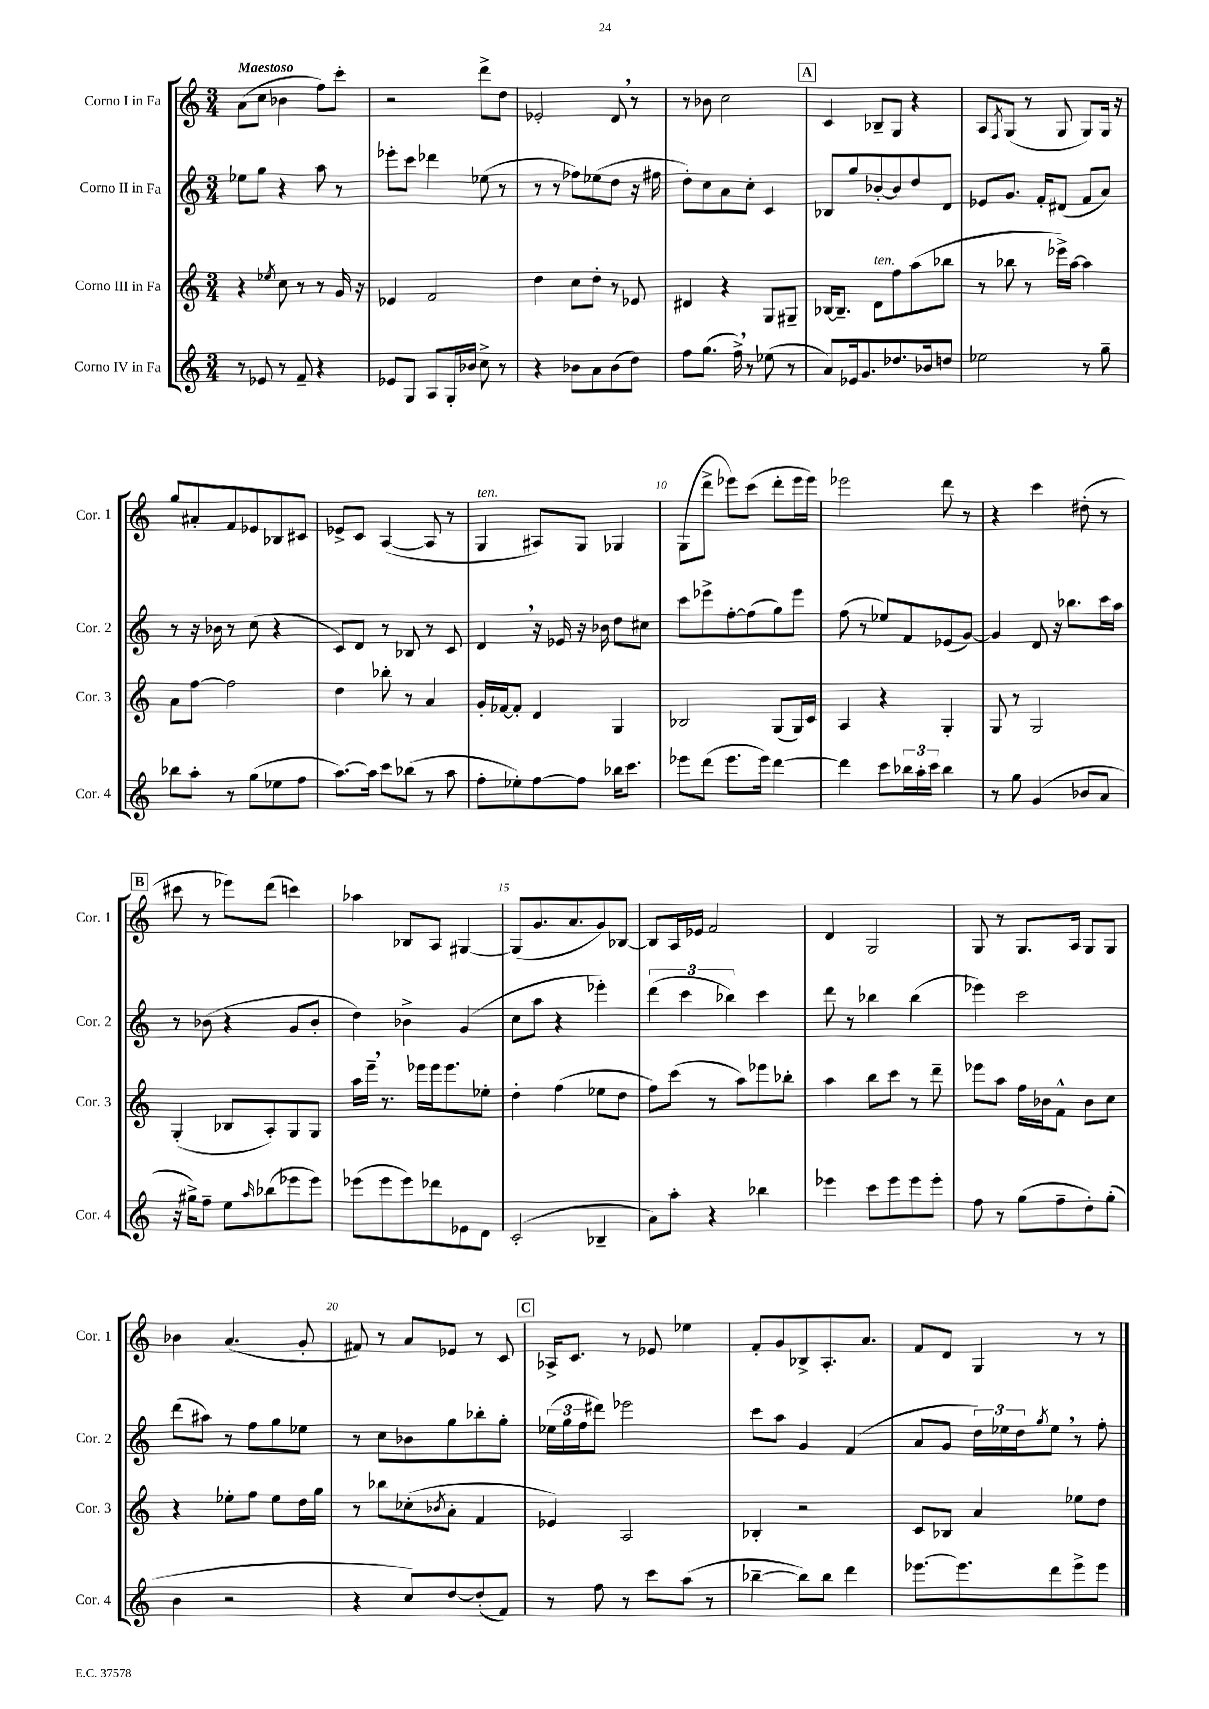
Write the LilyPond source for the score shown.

<<
\new StaffGroup <<
\new Staff = "s0" \with { instrumentName = "Corno I in Fa" shortInstrumentName = "Cor. 1" } {
    \clef treble \key c \major \numericTimeSignature \time 3/4 \tempo "Maestoso"
    a'8( c''8 bes'4 f''8) c'''8-. |
    r2 d'''8-> d''8 |
    ees'2-. d'8 \breathe r8 |
    r8 bes'8 c''2 |
    \mark \markup { \box "A" } c'4 bes8-- g8 r4 |
    a8 \acciaccatura { f8 } g8( r8 g8 g8) g16 r16 |
    g''8 ais'8-. f'8 ees'8 bes8 cis'8 |
    ees'8-> c'8 a4~( a8 r8 |
    g4^\markup { \italic "ten." } ais8) g8 ges4 |
    g8( d'''8-> ees'''8) c'''8( d'''8-. ees'''16 ees'''16) |
    ees'''2 d'''8 r8 |
    r4 c'''4 dis''8-.( r8 |
    \mark \markup { \box "B" } cis'''8 r8 ees'''8) d'''8( c'''4) |
    aes''4 bes8 a8 gis4~ |
    gis8( g'8. a'8. g'8) bes8~ |
    bes8 a16 ees'16 f'2 |
    d'4 g2 |
    g8 r8 g8. a16 g8 g8 |
    bes'4 a'4.( g'8-. |
    fis'8) r8 a'8 ees'8 r8 c'8 |
    \mark \markup { \box "C" } aes16-> c'8. r8 ees'8 ees''4 |
    f'8-. g'8 bes8-> a8.-. a'8. |
    f'8 d'8 g4 r8 r8 \bar "|." |
}
\new Staff = "s1" \with { instrumentName = "Corno II in Fa" shortInstrumentName = "Cor. 2" } {
    \clef treble \key c \major \numericTimeSignature \time 3/4
    ees''8 g''8 r4 a''8 r8 |
    ees'''8-. c'''8 des'''4 ees''8( r8 |
    r8 r8 fes''8) ees''8( d''8 r16 fis''16 |
    d''8-.) c''8 a'8 c''8-. c'4 |
    \mark \markup { \box "A" } bes8 g''8 bes'8~-. bes'8 d''8 d'8 |
    ees'8 g'8. f'16-. dis'8( f'8 a'8) |
    r8 r16 bes'16 r8 c''8( r4 |
    c'8) d'8 r8 bes8 r8 c'8 |
    d'4 \breathe r16 ees'16 r16 bes'16 d''8 cis''8 |
    c'''8 ees'''8-> f''8~-. f''8( g''8) ees'''8 |
    f''8( r8 ees''8) f'8 ees'8( g'8~) |
    g'4 d'8 r16 bes''8. c'''16 a''16 |
    \mark \markup { \box "B" } r8 bes'8( r4 g'8 bes'8-. |
    d''4) bes'4-> g'4( |
    c''8 a''8 r4 ees'''4-.) |
    \tuplet 3/2 { d'''4( c'''4 bes''4) } c'''4 |
    d'''8 r8 bes''4 bes''4( |
    ees'''4) c'''2 |
    d'''8( ais''8) r8 f''8 g''8 ees''8 |
    r8 c''8 bes'8 g''8 bes''8-. g''8-. |
    \mark \markup { \box "C" } \tuplet 3/2 { ees''16( g''16 f''16 } dis'''8) ees'''2 |
    c'''8 a''8 g'4 f'4( |
    a'8 g'8 \tuplet 3/2 { d''16) ees''16 d''16 } \acciaccatura { g''8 } ees''8 \breathe r8 f''8-. \bar "|." |
}
\new Staff = "s2" \with { instrumentName = "Corno III in Fa" shortInstrumentName = "Cor. 3" } {
    \clef treble \key c \major \numericTimeSignature \time 3/4
    r4 \acciaccatura { ees''8 } c''8 r8 r8 g'16 r16 |
    ees'4 f'2 |
    d''4 c''8 d''8-. r8 ees'8 |
    dis'4 r4 g8 gis8-- |
    \mark \markup { \box "A" } bes16~ bes8.-- d'8^\markup { \italic "ten." } f''8 a''8( bes''8 |
    r8 bes''8 r8 ees'''16->) a''16~ a''4 |
    a'8 f''8~ f''2 |
    d''4 bes''8-. r8 a'4 |
    g'16-. fes'16~ fes'8-. d'4 g4 |
    bes2 g8( g16) c'16 |
    a4 r4 g4-. |
    g8 r8 g2 |
    \mark \markup { \box "B" } g4-.( bes8 a8-.) g8 g8 |
    a''16 e'''16-- \breathe r8. ees'''16 ees'''16 ees'''8. ees''8-. |
    d''4-. f''4( ees''8 d''8 |
    f''8) c'''8( r8 a''8) ees'''8 bes''8-. |
    a''4 b''8 c'''8 r8 d'''8-- |
    ees'''8 a''8 f''16 bes'16 f'8-^ bes'8 c''8 |
    r4 ees''8-. f''8 ees''8 d''16 g''16 |
    r8 bes''8 ces''8-.( \acciaccatura { bes'8 } a'8-. f'4 |
    \mark \markup { \box "C" } ees'4) a2 |
    bes4-. r2 |
    c'8 bes8 a'4 ees''8 d''8 \bar "|." |
}
\new Staff = "s3" \with { instrumentName = "Corno IV in Fa" shortInstrumentName = "Cor. 4" } {
    \clef treble \key c \major \numericTimeSignature \time 3/4
    r8 ees'8 r8 f'8-- r4 |
    ees'8 g8 a8 g16-. bes'16 c''8-> r8 |
    r4 bes'8 a'8 bes'8( d''8) |
    f''8 g''8.( f''16->) \breathe r8 ees''8( r8 |
    \mark \markup { \box "A" } a'8) ees'16 g'8. des''8. bes'16 d''8 |
    ees''2 r8 g''8-- |
    bes''8 a''8-. r8 g''8( ees''8 f''8 |
    a''8.~) a''16 c'''8 bes''8( r8 a''8 |
    f''8-. ees''8-.) f''8~ f''8 bes''16 c'''8. |
    ees'''8 d'''8( ees'''8. ees'''16) d'''4~ |
    d'''4 c'''8 \tuplet 3/2 { bes''16 a''16-. c'''16 } bes''4 |
    r8 g''8 g'4( bes'8 a'8 |
    \mark \markup { \box "B" } r16 gis''16->) f''8-- e''8 \grace { a''16 } bes''8( ees'''8 ees'''8) |
    ees'''8( ees'''8 ees'''8) des'''8 ees'8 d'8 |
    c'2-.( bes4-- |
    a'8) a''8-. r4 bes''4 |
    ees'''4 c'''8 ees'''8 ees'''8 ees'''8-. |
    f''8 r8 g''8( f''8-- d''8-.) g''8-.( |
    b'4 r2 |
    r4 c''8) d''8~ d''8-.( f'8) |
    \mark \markup { \box "C" } r8 f''8 r8 c'''8 a''8( r8 |
    bes''4~-- bes''8) bes''8 d'''4 |
    ees'''8.~ ees'''8. d'''8 ees'''8-> ees'''8 \bar "|." |
}
>>
>>
\layout { \context { \Score \override BarNumber.break-visibility = ##(#f #t #t) barNumberVisibility = #(every-nth-bar-number-visible 5) } }
